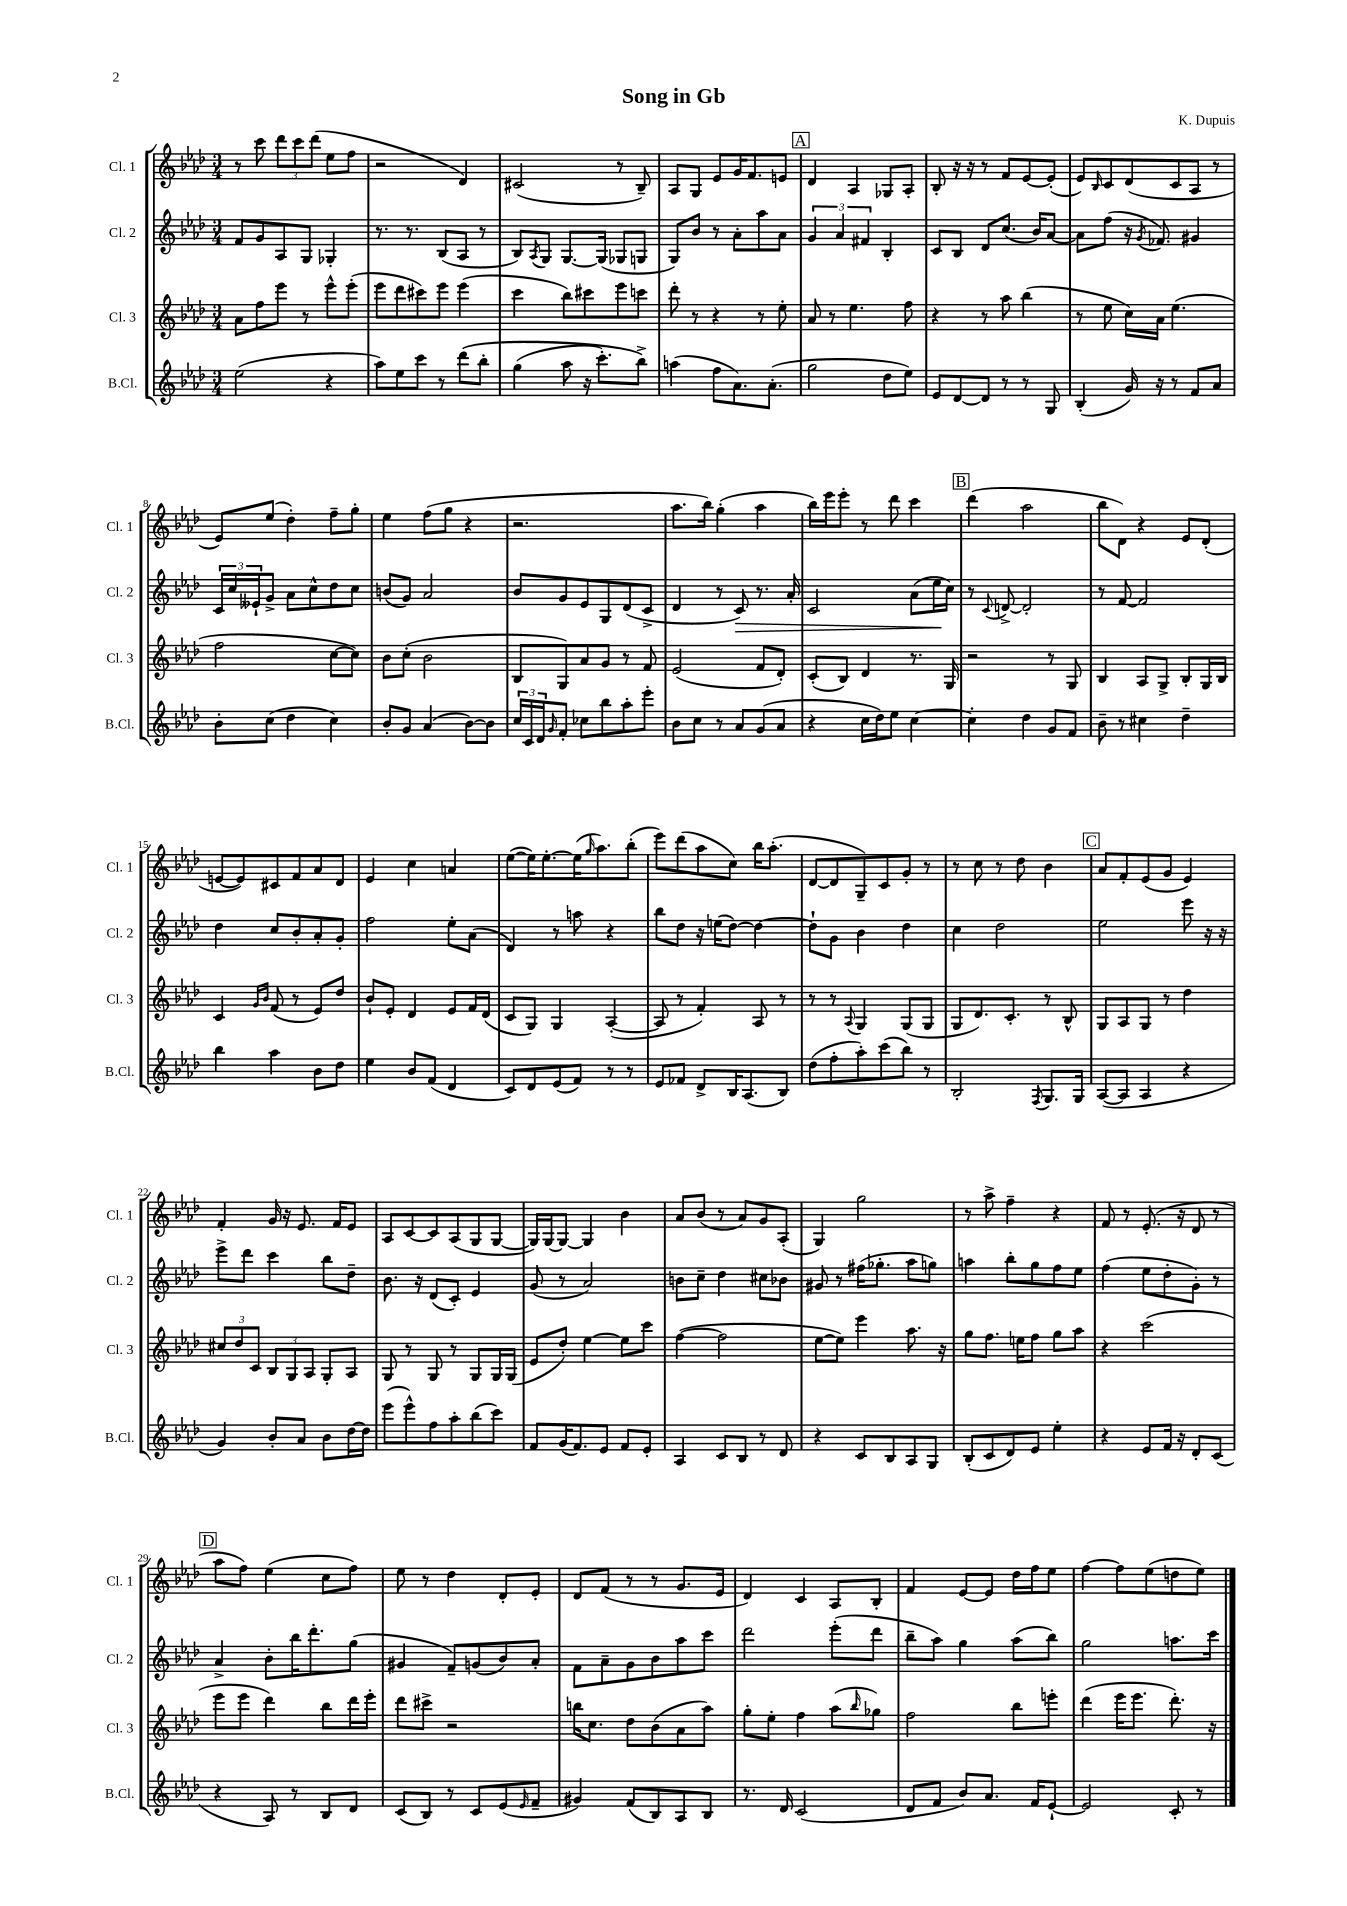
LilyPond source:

\header { title = "Song in Gb" composer = "K. Dupuis" }
<<
\new StaffGroup <<
\new Staff = "s0" \with { instrumentName = "Cl. 1" shortInstrumentName = "Cl. 1" } {
    \clef treble \key aes \major \numericTimeSignature \time 3/4
    r8 c'''8 \tuplet 3/2 { des'''8 c'''8 des'''8( } ees''8 f''8 |
    r2 des'4) |
    cis'2( r8 bes8--) |
    aes8 g8 ees'8 g'16 f'8. e'8 |
    \mark \markup { \box "A" } des'4 aes4 ges8 aes8-. |
    bes8-. r16 r16 r8 f'8 ees'8~ ees'8-.( |
    ees'8) \grace { bes16 } c'8 des'8( c'8 aes8 r8 |
    ees'8) ees''8( des''4-.) f''8-- g''8-. |
    ees''4 f''8( g''8 r4 |
    r2. |
    aes''8. bes''16) g''4-.( aes''4 |
    bes''16) ees'''16 ees'''8-. r8 des'''8 c'''4 |
    \mark \markup { \box "B" } des'''4( aes''2 |
    bes''8 des'8) r4 ees'8 des'8-.( |
    e'8~ e'8) cis'8 f'8 aes'8 des'8 |
    ees'4 c''4 a'4 |
    ees''8~( ees''16) ees''8.~-. ees''16( \grace { g''16 } aes''8.) bes''8-.( |
    ees'''8) des'''8( aes''8 c''8) bes''16 aes''8.-.( |
    des'8~ des'8 g8--) c'8 g'8-. r8 |
    r8 c''8 r8 des''8 bes'4 |
    \mark \markup { \box "C" } aes'8 f'8-. ees'8( g'8 ees'4) |
    f'4-. g'16 r16 ees'8. f'16 ees'8 |
    aes8 c'8~ c'8 aes8( g8 g8~ |
    g16) g16~ g8~ g4 bes'4 |
    aes'8 bes'8( r8 aes'8) g'8 aes8-.( |
    g4) g''2 |
    r8 aes''8-> f''4-- r4 |
    f'8 r8 ees'8.-.( r16 des'8 r8 |
    \mark \markup { \box "D" } aes''8 f''8) ees''4( c''8 f''8) |
    ees''8 r8 des''4 des'8-. ees'8-. |
    des'8 f'8( r8 r8 g'8. ees'16 |
    des'4) c'4 aes8 bes8-. |
    f'4 ees'8~ ees'8 des''16 f''16 ees''8 |
    f''4~ f''8 ees''8( d''8 ees''8) \bar "|." |
}
\new Staff = "s1" \with { instrumentName = "Cl. 2" shortInstrumentName = "Cl. 2" } {
    \clef treble \key aes \major \numericTimeSignature \time 3/4
    f'8 g'8 aes8 g8 ges4-. |
    r8. r8. bes8( aes8 r8 |
    bes8) \acciaccatura { aes8 } g8 g8.~ g16( ges8 g8 |
    g8) bes'8 r8 aes'8-. aes''8 aes'8 |
    \mark \markup { \box "A" } \tuplet 3/2 { g'4 aes'4 fis'4 } bes4-. |
    c'8 bes8 des'8 c''8.( bes'16) aes'8~ |
    aes'8 f''8( r16 \acciaccatura { g'8 } fes'8.) gis'4 |
    \tuplet 3/2 { c'16 c''16 eeses'16-! } g'8-> aes'8 c''8-^ des''8 c''8 |
    b'8( g'8) aes'2 |
    bes'8 g'8 ees'8 g8 des'8( c'8-> |
    des'4 r8 c'8\>) r8. aes'16-. |
    c'2 aes'8( ees''16\! c''16) |
    \mark \markup { \box "B" } r8 \appoggiatura { c'8 } d'8~-> d'2-. |
    r8 f'8~ f'2 |
    des''4 c''8 bes'8-. aes'8-. g'8-. |
    f''2 ees''8-. aes'8( |
    des'4) r8 a''8 r4 |
    bes''8 des''8 r16 e''16( des''8~) des''4~ |
    des''8-! g'8 bes'4 des''4 |
    c''4 des''2 |
    \mark \markup { \box "C" } ees''2 ees'''8 r16 r16 |
    ees'''8-> des'''8 c'''4 bes''8 des''8-- |
    bes'8. r16 des'8( c'8-.) ees'4 |
    g'8( r8 aes'2) |
    b'8 c''8-- des''4 cis''8 bes'8 |
    gis'8 r8 fis''16( ges''8.-. aes''8 g''8) |
    a''4 bes''8-. g''8 f''8 ees''8 |
    f''4( ees''8 des''8-. g'8-.) r8 |
    \mark \markup { \box "D" } aes'4-> bes'8-. bes''16 des'''8.-. g''8( |
    gis'4 f'8--) g'8( bes'8) aes'8-. |
    f'8 aes'8-- g'8 bes'8 aes''8 c'''8 |
    des'''2 ees'''8-.( des'''8 |
    bes''8-- aes''8) g''4 aes''8( bes''8) |
    g''2 a''8. c'''16 \bar "|." |
}
\new Staff = "s2" \with { instrumentName = "Cl. 3" shortInstrumentName = "Cl. 3" } {
    \clef treble \key aes \major \numericTimeSignature \time 3/4
    aes'8 f''8 ees'''8 r8 ees'''8-^ ees'''8-.( |
    ees'''8 des'''8 cis'''8) ees'''8 ees'''4( |
    c'''4 bes''8) cis'''8 ees'''8 c'''8 |
    des'''8-. r8 r4 r8 ees''8-. |
    \mark \markup { \box "A" } aes'8 r8 ees''4. f''8 |
    r4 r8 aes''8 bes''4( |
    r8 ees''8 c''16) aes'16 ees''4.( |
    f''2 c''8~ c''8) |
    bes'8 c''8-.( bes'2 |
    bes8 g8) aes'8 g'8 r8 f'8 |
    ees'2( f'8 des'8-.) |
    c'8-.( bes8) des'4 r8. g16 |
    \mark \markup { \box "B" } r2 r8 g8 |
    bes4 aes8 g8-> bes8-. g16 bes16 |
    c'4 \grace { g'16 bes'16 } f'8( r8 ees'8) des''8 |
    bes'8-! ees'8-. des'4 ees'8 f'16 des'16( |
    c'8 g8) g4 aes4~-.( |
    aes8 r8 f'4-.) aes8 r8 |
    r8 r8 \appoggiatura { aes8 } g4 g8( g8 |
    g8 des'8.) c'8.-. r8 bes8-^ |
    \mark \markup { \box "C" } g8 aes8 g8 r8 des''4 |
    \tuplet 3/2 { cis''8 des''8 c'8 } \tuplet 3/2 { bes8 g8 aes8 } g8-. aes8 |
    g8 r8 g8 r8 g8 g16 g16( |
    ees'8 des''8-.) ees''4~ ees''8 c'''8 |
    f''4~( f''2 |
    ees''8~ ees''8) ees'''4 aes''8. r16 |
    g''8 f''8. e''16 f''8 g''8 aes''8 |
    r4 c'''2( |
    \mark \markup { \box "D" } ees'''8 ees'''8 des'''4) bes''8 des'''16 ees'''16-. |
    des'''8 cis'''8-> r2 |
    b''16 c''8. des''8 bes'8( aes'8 aes''8) |
    g''8-. ees''8-. f''4 aes''8( \grace { bes''16 } ges''8) |
    f''2 bes''8 e'''8-. |
    des'''4( ees'''16 ees'''8. des'''8.-.) r16 \bar "|." |
}
\new Staff = "s3" \with { instrumentName = "B.Cl." shortInstrumentName = "B.Cl." } {
    \clef treble \key aes \major \numericTimeSignature \time 3/4
    ees''2( r4 |
    aes''8) ees''8 c'''8 r8 des'''8\( bes''8-. |
    g''4( aes''8 r16 c'''8.-.) bes''8->\) |
    a''4( f''8 aes'8.) aes'8.-.( |
    \mark \markup { \box "A" } g''2 des''8 ees''8) |
    ees'8 des'8~ des'8 r8 r8 g8 |
    bes4-.( g'16) r16 r8 f'8 aes'8 |
    bes'8-. c''8( des''4 c''4) |
    bes'8-. g'8 aes'4( bes'8~) bes'8 |
    \tuplet 3/2 { c''16 c'16 des'16 } \grace { g'16 } f'8-. ces''8 bes''8 aes''8-. ees'''8-. |
    bes'8 c''8 r8 aes'8 g'8( aes'8 |
    r4 c''16 des''16) ees''8 c''4~ |
    \mark \markup { \box "B" } c''4-. des''4 g'8 f'8 |
    bes'8-- r8 cis''4 des''4-- |
    bes''4 aes''4 bes'8 des''8 |
    ees''4 bes'8 f'8( des'4 |
    c'8) des'8 ees'8( f'8) r8 r8 |
    ees'8 fes'8 des'8-> bes16 aes8.( bes8) |
    des''8( f''8-. aes''8-.) c'''8( bes''8) r8 |
    bes2-. \acciaccatura { f8 } g8. g16 |
    \mark \markup { \box "C" } aes8~( aes8 aes4 r4 |
    g'4) bes'8-. aes'8 bes'8 des''16~ des''16 |
    ees'''8( ees'''8-^) f''8 aes''8-. bes''8( c'''8) |
    f'8 g'16( f'8.) ees'8 f'8 ees'8-. |
    aes4 c'8 bes8 r8 des'8 |
    r4 c'8 bes8 aes8 g8 |
    bes8-.( c'8 des'8) ees'8 ees''4-. |
    r4 ees'8 f'16 r16 des'8-. c'8( |
    \mark \markup { \box "D" } r4 aes8) r8 bes8 des'8 |
    c'8( bes8) r8 c'8 ees'8( \grace { ees'16 } f'8-- |
    gis'4) f'8( bes8) aes8 bes8 |
    r8. des'16 c'2( |
    des'8 f'8 bes'8) aes'8. f'16 ees'8~-! |
    ees'2 c'8-. r8 \bar "|." |
}
>>
>>
